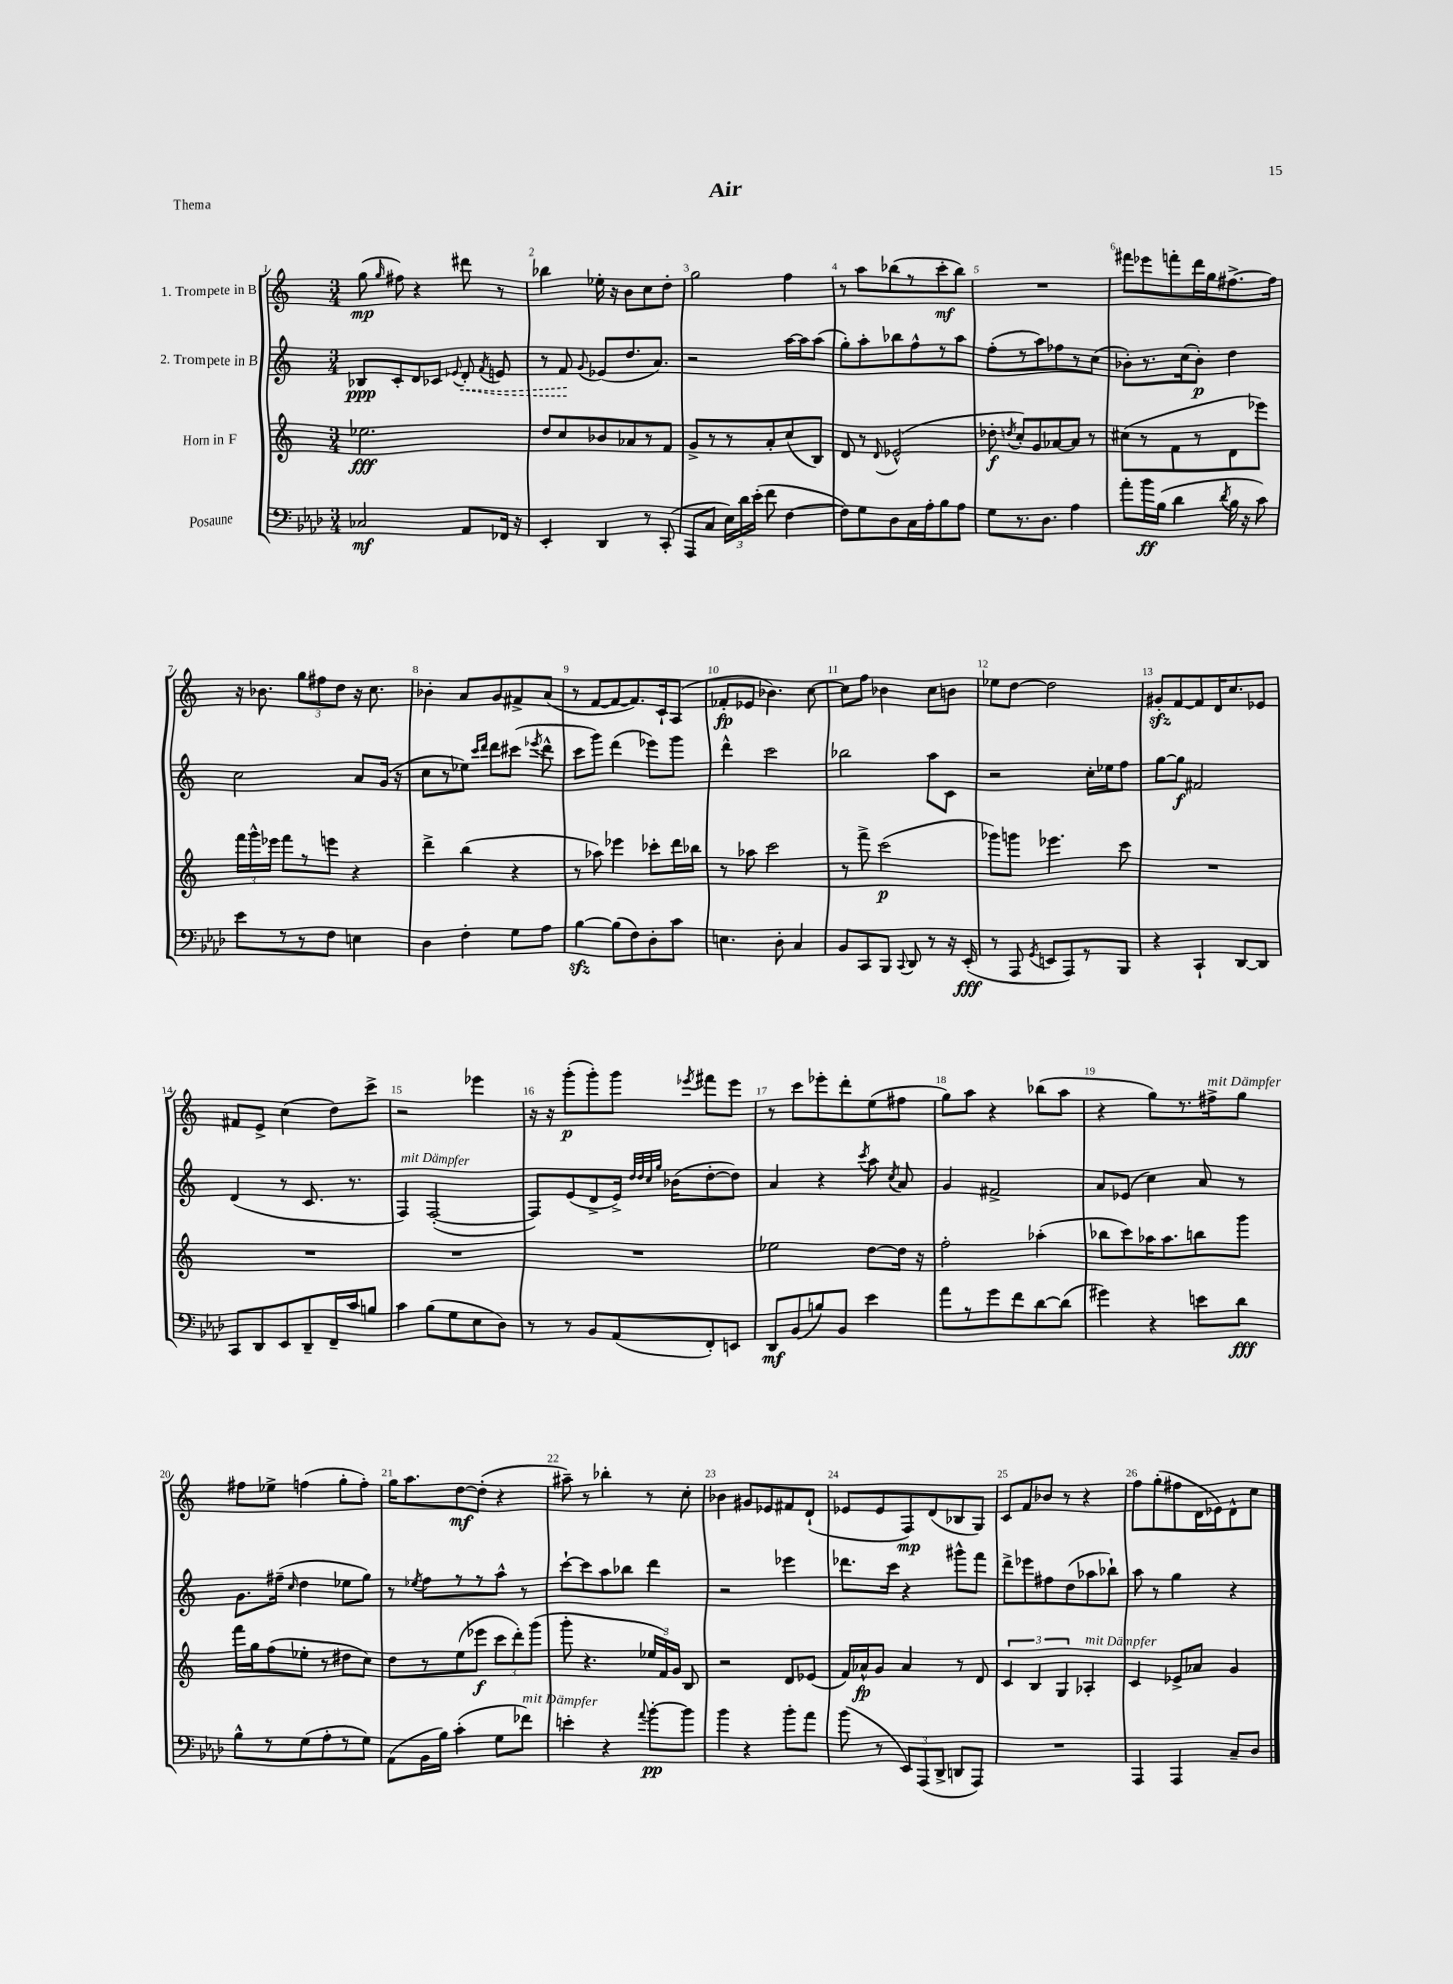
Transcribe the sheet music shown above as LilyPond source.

\header { title = "Air" piece = "Thema" }
<<
\new StaffGroup <<
\new Staff = "s0" \with { instrumentName = "1. Trompete in B" } {
    \clef treble \key c \major \numericTimeSignature \time 3/4
    \autoBeamOff g''8\mp( \grace { g''16 } fis''8) r4 dis'''8 r8 |
    bes''4 ees''16-. r16 b'8[ c''8 d''8]-. |
    g''2 f''4 |
    r8 a''8[ bes''8( r8 c'''8-.\mf bes''8]) |
    R2. |
    fis'''8[ ees'''8 f'''8-. d'''16 g''16 fis''8.~-> fis''16] |
    r16 bes'8. \tuplet 3/2 { g''8[ fis''8 d''8] } r16 c''8. |
    bes'4-. a'8[ g'8 fis'8-> a'8]( |
    r8 f'8[~ f'8~ f'8.) c'16-! a8]( |
    fes'8[-.\fp ees'8] bes'4.) c''8~ |
    c''8[ f''8] bes'4 c''8[ b'8] |
    ees''8[ d''8]~ d''2 |
    gis'8[-.\sfz f'8~ f'8 d'16 c''8. ees'8] |
    fis'8[ e'8]-> c''4( d''8[) c'''8]-> |
    r2 ees'''4 |
    r16 r16 g'''8[-.\p( g'''8-.) g'''8] \acciaccatura { ees'''8 } fis'''8[ ees'''8] |
    r8 c'''8[ ees'''8-. d'''8-. e''8( fis''8] |
    g''8[) a''8] r4 bes''8[( a''8] |
    r4 g''8[) r8. fis''16->^\markup { \italic "mit Dämpfer" } g''8] |
    fis''8[ ees''8]-> f''4( g''8[-. f''8]-.) |
    g''16[ a''8. d''8~\mf d''8]-.( r4 |
    ais''8--) r8 bes''4-. r8 c''8-. |
    bes'4 gis'8[ ees'8 fis'8 d'8]-!( |
    ees'8[ ees'8 f8\mp) d'8( bes8 g8]) |
    c'8[ f'8 bes'8] r8 r4 |
    f''8[ g''8-.( fis''8 d'16 ees'16) d'8-^ c''8] \bar "|." |
}
\new Staff = "s1" \with { instrumentName = "2. Trompete in B" } {
    \clef treble \key c \major \numericTimeSignature \time 3/4
    \autoBeamOff bes8[\ppp c'8-. d'8 ces'8] \appoggiatura { ees'8 } \once \override Hairpin.style = #'dashed-line d'8-.\< \acciaccatura { f'8 } e'8 |
    r8 f'8\! \appoggiatura { g'8 } ees'8[( d''8. a'8.]) |
    r2 a''16[~ a''16 a''8]( |
    g''8[-.) a''8-. bes''8 f''8-^ r8 a''8] |
    f''8[-.( r8 a''8) fes''8 r8 c''8]( |
    bes'8[-.) r8. c''16( bes'8]-.\p) d''4 |
    c''2 a'8[ g'16]( r16 |
    c''8[ r8 ees''8]) \grace { c'''16[ d'''16] } d'''8[ cis'''8]( \acciaccatura { ees'''8 } d'''8-^ |
    c'''8[ g'''8]) d'''4( ees'''8[) g'''8] |
    d'''4-^ c'''2 |
    bes''2 a''8[ c'8] |
    r2 c''16[-. ees''16 f''8] |
    g''8[~ g''8]\f fis'2 |
    d'4( r8 c'8. r8. |
    f4^\markup { \italic "mit Dämpfer" }) f2~-.( |
    f8[) e'8( d'8-> e'16]->) \grace { d''32[ d''32 c''32 g''32] } bes'16[( d''8~-. d''8]) |
    a'4 r4 \acciaccatura { c'''8 } a''8 \acciaccatura { c''8 } a'8 |
    g'4 fis'2-> |
    a'8[ ees'8]( c''4) a'8 r8 |
    g'8.[ fis''16]--( \grace { c''16 } d''4 ees''8[ g''8]) |
    r8 \acciaccatura { ees''8 } f''8[ r8 r8 a''8]-^ r8 |
    c'''8[~-! c'''8 a''8 bes''8] d'''4 |
    r2 ees'''4 |
    des'''8.[ c'''16] r4 gis'''8[-^ f'''8] |
    d'''8[-> ees'''8 fis''8 d''8( aes''8 bes''8]-!) |
    a''8 r8 g''4 r4 \bar "|." |
}
\new Staff = "s2" \with { instrumentName = "Horn in F" } {
    \clef treble \key c \major \numericTimeSignature \time 3/4
    \autoBeamOff ees''2.\fff |
    d''8[ c''8 bes'8 aes'8 r8 f'8] |
    g'8[-> r8 r8 a'8-. c''8( b8]) |
    d'8 r8 \appoggiatura { d'8 } ees'2-^( |
    des''8-.\f \acciaccatura { d''8 } c''8[-.) g'8 aes'8~ aes'8] r8 |
    cis''8[( r8 f'8 r8 d'8 ees'''8]) |
    \tuplet 3/2 { f'''16[ g'''16-^ ees'''16] } f'''8[ r8 e'''8] r4 |
    d'''4-> b''4( r4 |
    r8 aes''8) ees'''4 ces'''8[-. d'''16 bes''16] |
    r8 aes''8 c'''2 |
    r8 f'''8-> c'''2\p( |
    ges'''8[) g'''8] ees'''4. c'''8 |
    R2. |
    R2. |
    R2. |
    R2. |
    ees''2 d''8[~ d''16] r16 |
    f''2-. aes''4-.( |
    bes''8[ c'''8) aes''16 aes''8. b''8 g'''8] |
    f'''16[ g''16 f''8( ees''8]-. r8 dis''8[ c''8]) |
    d''8[ r8 e''8( ees'''8]\f \tuplet 3/2 { c'''8[ d'''8-.) g'''8]( } |
    g'''8-. r4. \tuplet 3/2 { ees''16[ f'16) g'16] } b8 |
    r2 d'8[ ees'8]( |
    f'16[) aes'16-^\fp g'8] aes'4 r8 d'8 |
    \tuplet 3/2 { c'4 b4 g4 } aes4-.^\markup { \italic "mit Dämpfer" } |
    c'4 ees'8[-> aes'8] g'4 \bar "|." |
}
\new Staff = "s3" \with { instrumentName = "Posaune" } {
    \clef bass \key aes \major \numericTimeSignature \time 3/4
    \autoBeamOff ces2\mf aes,8[ fes,16] r16 |
    ees,4-. des,4 r8 c,8-.( |
    aes,,8[ c8] \tuplet 3/2 { ees16[) des'16 ees'16]-.( } f'8 f4~ |
    f8[) g8 des8 c16 aes16-. bes8 aes8] |
    g8[ r8. des8.] aes4 |
    aes'8[-. bes'16\ff bes16]( des'4 \acciaccatura { des'8 } bes16 r16 c'8) |
    ees'8[ r8 r8 f8] e4 |
    des4 f4-. g8[ aes8] |
    bes4~\sfz bes8[( f8) des8-. c'8] |
    e4. des8-. c4 |
    bes,8[ c,8 bes,,8] \appoggiatura { c,8 } des,8 r8 r16 ees,16-.\fff( |
    r8 aes,,8 \acciaccatura { g,8 } e,8[ aes,,8) r8 bes,,8] |
    r4 c,4-! des,8[~ des,8] |
    c,8[ des,8 ees,8 des,8-- f,16-- c'16 b8] |
    c'4 bes8[( g8 ees8 des8]) |
    r8 r8 bes,8[ aes,8( f,8-.) e,8] |
    des,8[\mf bes,8( b8) bes,8] ees'4 |
    aes'8[ r8 g'8 f'8 des'8~ des'8]( |
    gis'4) r4 e'8[ des'8]\fff |
    bes8[-^ r8 g8( aes8-. r8 g8]) |
    aes,8[( bes,16 bes16]) c'4-.( g8[ fes'8]^\markup { \italic "mit Dämpfer" }) |
    e'4-. r4 \appoggiatura { aes'8 } bes'8[~-.\pp bes'8] |
    bes'4 r4 bes'8[-. aes'8] |
    bes'8( r8 \tuplet 3/2 { ees,8[) aes,,8( des,8]-> } d,8[ aes,,8]) |
    R2. |
    aes,,4 aes,,4 c8[-- des8] \bar "|." |
}
>>
>>
\layout { \context { \Score \override BarNumber.break-visibility = ##(#f #t #t) barNumberVisibility = #all-bar-numbers-visible } }
